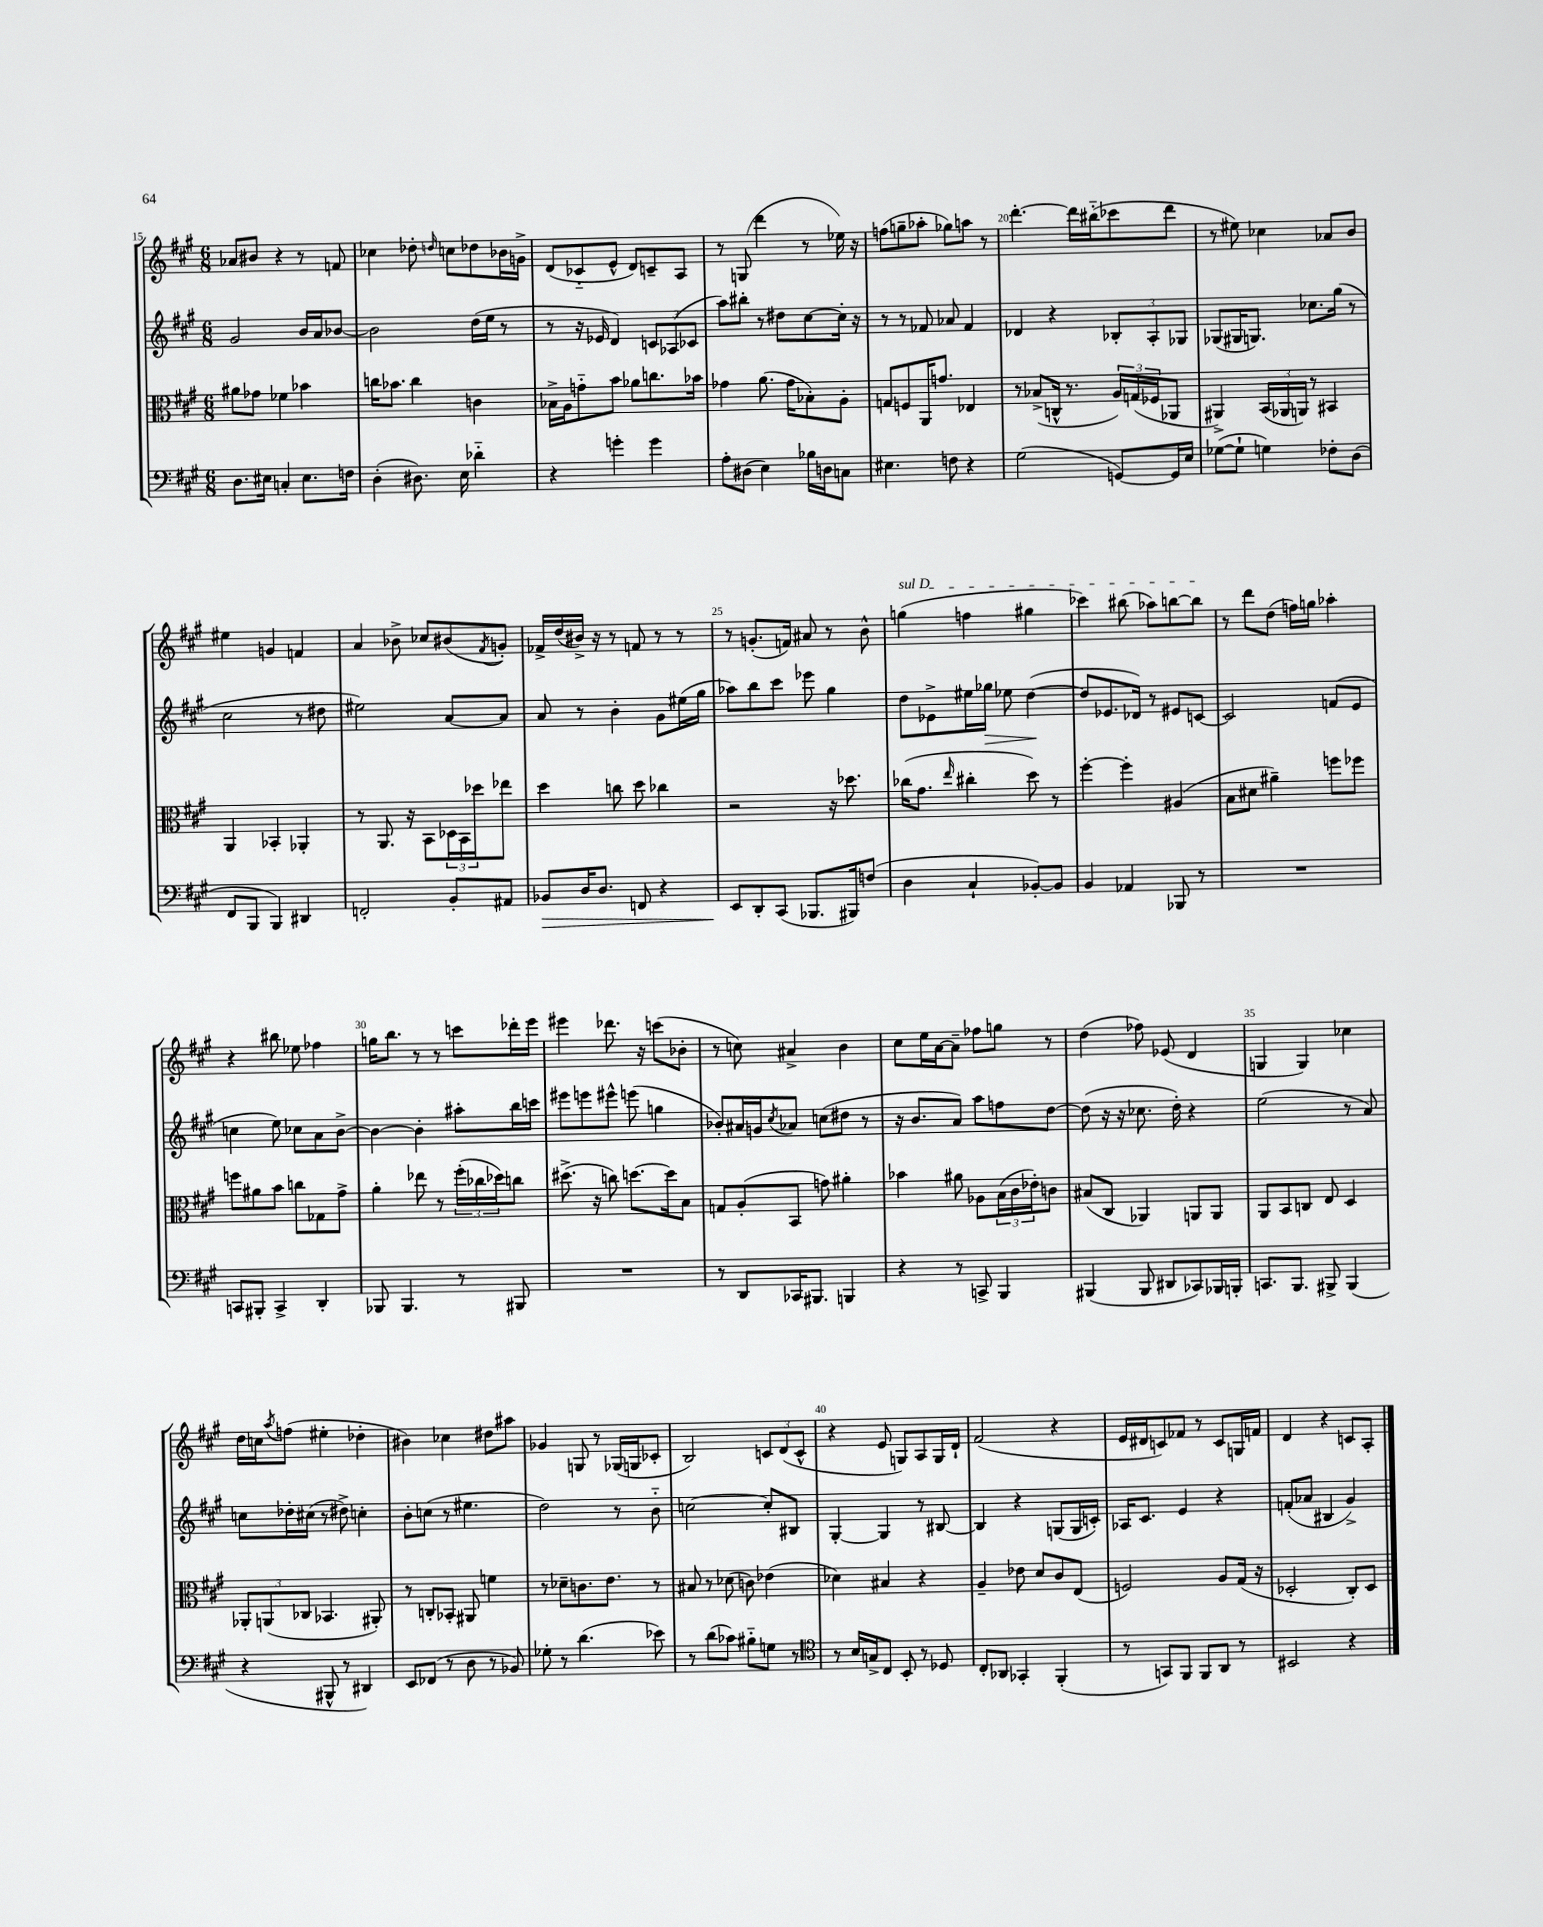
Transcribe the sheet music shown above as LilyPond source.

<<
\new StaffGroup <<
\new Staff = "s0" {
    \clef treble \key a \major \numericTimeSignature \time 6/8
    aes'8 bis'8 r4 r8 f'8 |
    ces''4 des''8-. \grace { d''16 } c''8 des''8 bes'16 g'16-> |
    d'8( ces'8-_ e'8-^ d'8) c'8-- a8 |
    r8 g8( d'''4 r8 ees''16) r16 |
    f''8( g''8-- aes''8-. ges''8) a''8 r8 |
    d'''4.~-. d'''16 bis''16-_( ces'''8 d'''8 |
    r8 eis''8) ces''4 aes'8 b'8 |
    eis''4 g'4 f'4 |
    a'4 bes'8-> ces''8 bis'8( \acciaccatura { fis'8 } g'8-.) |
    fes'16-> d''16( bis'16->) r16 r8 f'8 r8 r8 |
    r8 g'8.-.( f'16) ais'8 r8 b'8-^ |
    \once \override TextSpanner.bound-details.left.text = \markup { \italic "sul D" } g''4\startTextSpan( f''4 gis''4 |
    ces'''4) bis''8( aes''8) b''8~ b''8\stopTextSpan |
    r8 d'''8 d''8( f''16) g''16 aes''4-. |
    r4 bis''8 ees''8 fes''4 |
    g''16 b''8. r8 r8 c'''8 des'''16-. e'''16 |
    eis'''4 des'''8. r16 c'''8( bes'8-. |
    r8 c''8) ais'4-> b'4 |
    cis''8 e''16 a'16~ a'8-- fes''8 g''8 r8 |
    d''4( fes''8) ees'8( d'4 |
    g4 g4) ces''4 |
    d''16 c''16 \acciaccatura { a''8 } f''8( eis''4-. des''4-. |
    bis'4) ces''4 dis''8 ais''8 |
    ges'4 g8 r8 ges16( g16 ces'8-. |
    b2) \tuplet 3/2 { c'8 d'8( c'8-^ } |
    r4 e'8 g8) a8 g16 d'16-! |
    fis'2( r4 |
    e'16 dis'16 c'8) fes'8 r8 c'8 g16 f'16 |
    d'4 r4 c'8 a8-. \bar "|." |
}
\new Staff = "s1" {
    \clef treble \key a \major \numericTimeSignature \time 6/8
    gis'2 b'16 a'16 bes'8~ |
    bes'2 d''16( e''16 r8 |
    r8 r16 ees'16 d'4) \tuplet 3/2 { c'8 aes8( ces'8 } |
    a''8) bis''8-. r8 dis''8 cis''8~ cis''16-. r16 |
    r8 r8 fes'8 aes'8 fes'4 |
    des'4 r4 \tuplet 3/2 { bes8-. a8-. ges8 } |
    ges8( gis16 g8.) ces''8. gis''16( r8 |
    cis''2 r8 dis''8 |
    eis''2) a'8~ a'8 |
    a'8 r8 b'4-. gis'8 eis''16( gis''16 |
    aes''8) b''8 cis'''8 ees'''8 gis''4 |
    d''8 ees'8-> eis''16 ges''16\> ees''8 d''4~\!( |
    d''8 ees'8. des'16) r8 eis'8 c'8~ |
    c'2 f'8( e'8 |
    c''4 e''8) ces''8 a'8 b'8~-> |
    b'4~ b'4-. ais''8-. b''16 c'''16 |
    eis'''8 e'''8 eis'''8-^ e'''8( g''4 |
    bes'8-.) ais'16 g'16 \acciaccatura { cis''8 } aes'8 c''8( dis''8 r8 |
    r16 b'8. a'8) a''8 f''8 d''8~ |
    d''8( r16 r16 ces''8. d''16-.) r4 |
    e''2( r8 a'8) |
    c''8 des''16-. cis''16( r8 dis''8->) c''4-. |
    b'8-. c''8( r8 eis''4. |
    d''2) r8 b'8-_ |
    c''2~ c''8-. bis8 |
    gis4~-. gis4 r8 bis8~ |
    bis4 r4 g8( g16 c'16-.) |
    aes16 cis'8. e'4 r4 |
    f'8-.( aes'8 bis4 gis'4->) \bar "|." |
}
\new Staff = "s2" {
    \clef alto \key a \major \numericTimeSignature \time 6/8
    ais'8 ges'8 fes'4 bes'4 |
    c''16 bes'8. c''4 c'4 |
    bes16-> a16 g'8-_ b'8 aes'8 c''8. bes'16 |
    ges'4 a'8.( ges'16 bes8-.) a8-. |
    g8 f8 a,16 g'8. ees4 |
    r8 bes8->( c16-^ r8. \tuplet 3/2 { a16) g16( fes16 } aes,8 |
    ais,4->) \tuplet 3/2 { b,16( aes,16 a,16) } r8 bis,4 |
    a,4 bes,4-. aes,4-. |
    r8 a,8. r16 b,8 \tuplet 3/2 { des16 b,16 des''16 } ees''8 |
    d''4 c''8 d''8 ces''4 |
    r2 r16 des''8. |
    ces''16( gis'8. \grace { e''16 } cis''4-. d''8) r8 |
    fis''4~-. fis''4-. ais4( |
    b8 dis'8 ais'4--) f''8 fes''8 |
    f''8 ais'8 b'8 c''8 ges8 gis'8-> |
    a'4-. ees''8 r8 \tuplet 3/2 { fis''16-.( ces''16 des''16) } c''8 |
    dis''8.->( r16 c''8) d''8.~ d''16 b8 |
    g8 a8-.( b,8 g'8) ais'4-. |
    bes'4 ais'8 aes8 \tuplet 3/2 { b16( cis'16 ees'16-.) } c'8 |
    bis8( cis8 aes,4) a,8 a,8 |
    a,8 b,8 c8 e8 d4 |
    \tuplet 3/2 { aes,8-. a,8( ces8 } bes,4. ais,8-.) |
    r8 c8-. bes,8-. ais,8 f'4 |
    r8 des'8-- c'8. e'8. r8 |
    bis8 r8 des'8( c'8) ees'4( |
    des'4) bis4 r4 |
    a4-- ees'8 d'8 cis'8 e8( |
    f2) a8 gis16( r16 |
    des2-. cis8-.) des8 \bar "|." |
}
\new Staff = "s3" {
    \clef bass \key a \major \numericTimeSignature \time 6/8
    d8. eis16 c4-. eis8. f16 |
    d4-.( dis8.) e16 des'4-_ |
    r4 g'4-. g'4 |
    a8-. dis8( e4) bes16 d16 c8 |
    eis4. f8 r4 |
    gis2( g,8~) g,16 e16 |
    ges8~( ges8-! g4) fes8-. d8( |
    fis,8 b,,8 b,,4) dis,4 |
    f,2-. b,8-. ais,8 |
    bes,8\> d16 d8. f,8 r4 |
    e,8\! d,8-. cis,8( bes,,8. bis,,16) f8( |
    d4 cis4-! bes,8~-.) bes,8 |
    b,4 aes,4 bes,,8 r8 |
    R2. |
    c,8 bis,,8-. c,4-> d,4-. |
    bes,,8 bes,,4. r8 bis,,8 |
    R2. |
    r8 d,8 ces,16 bis,,8. b,,4 |
    r4 r8 c,8-> b,,4 |
    bis,,4( bis,,8 dis,8 ces,8) bes,,16 b,,16-. |
    c,8. b,,8. bis,,8-> bis,,4( |
    r4 bis,,8-^ r8 dis,4) |
    e,8 fes,8( r8 d8 r8 bes,8) |
    ges8-. r8 d'4.( ees'8) |
    r8 d'8( ces'8) bis8-_ g8 r8 |
    \clef tenor r8 b16 g16-> cis8 b,8-. r8 des8 |
    cis8-. aes,8 ges,4-. fis,4-.( |
    r8 g,8) fis,8 fis,8 a,8 r8 |
    bis,2 r4 \bar "|." |
}
>>
>>
\layout { \context { \Score currentBarNumber = #15 \override BarNumber.break-visibility = ##(#f #t #t) barNumberVisibility = #(every-nth-bar-number-visible 5) } }
